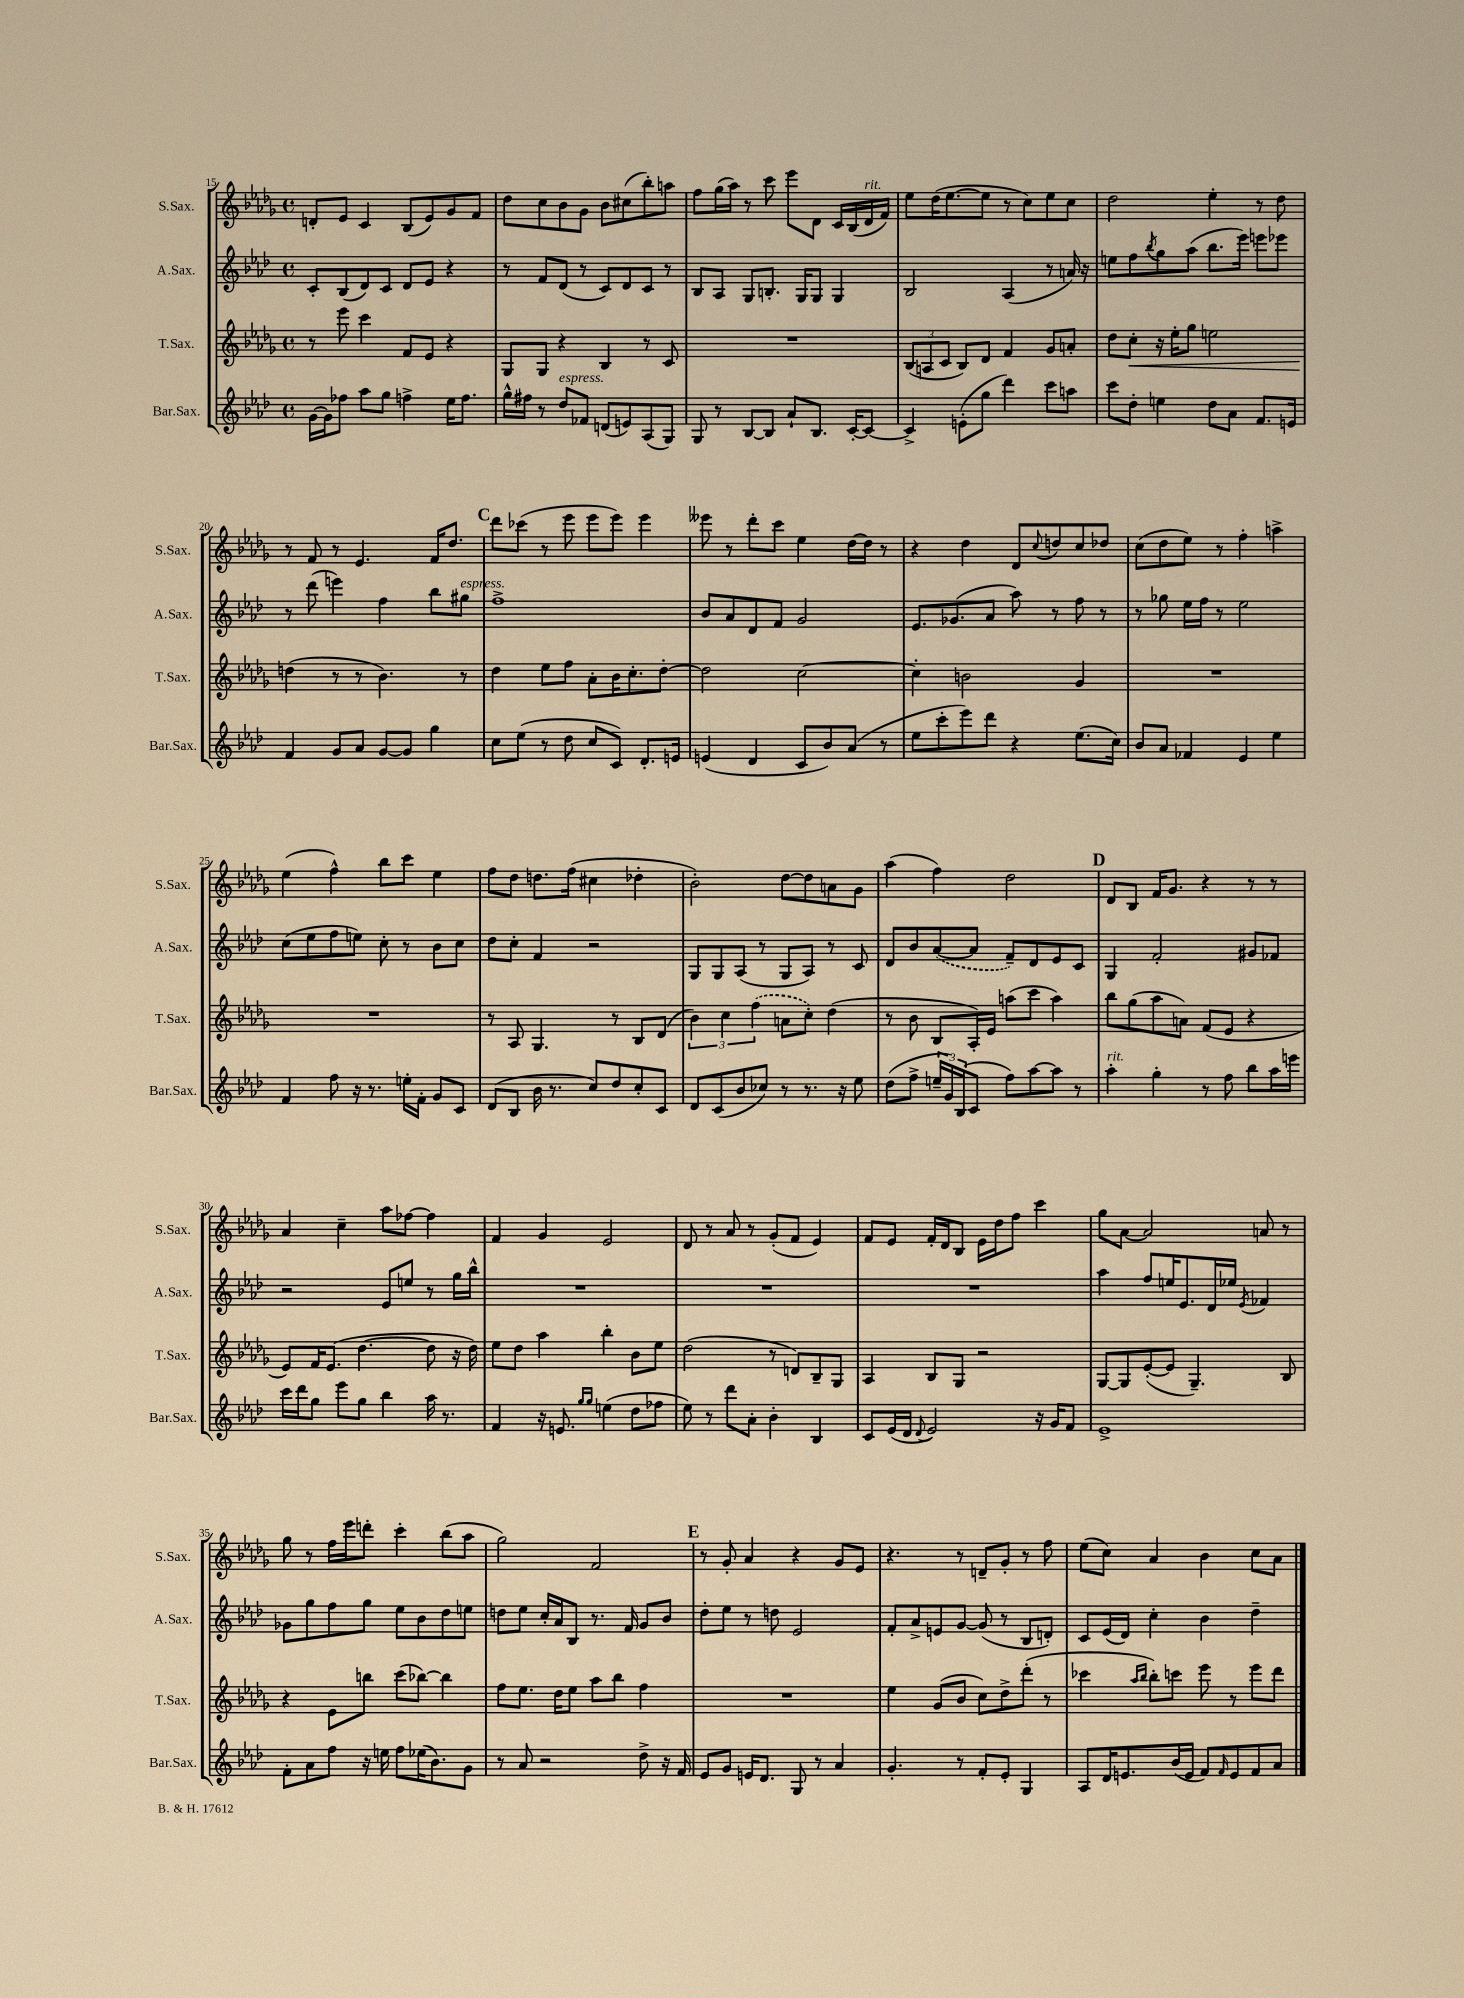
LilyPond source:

<<
\new StaffGroup <<
\new Staff = "s0" \with { instrumentName = "S.Sax." shortInstrumentName = "S.Sax." } {
    \clef treble \key des \major \defaultTimeSignature \time 4/4
    d'8-. ees'8 c'4 bes8( ees'8) ges'8 f'8 |
    des''8 c''8 bes'8 ges'8 bes'8 cis''8( bes''8-.) a''8 |
    f''8 ges''16( aes''16) r8 c'''8 ees'''8 des'8 c'16 bes16( des'16^\markup { \italic "rit." } f'16) |
    ees''8 des''16( ees''8.~ ees''8 r8 c''8) ees''8 c''8 |
    des''2 ees''4-. r8 des''8 |
    r8 f'8 r8 ees'4. f'16 des''8. |
    \mark \markup { \bold "C" } des'''8 ces'''8( r8 ees'''8 ees'''8 ees'''8) ees'''4 |
    eeses'''8 r8 des'''8-. c'''8 ees''4 des''16~ des''16 r8 |
    r4 des''4 des'8 \appoggiatura { c''8 } d''8 c''8 des''8 |
    c''8( des''8 ees''8) r8 f''4-. a''4-> |
    ees''4( f''4-^) bes''8 c'''8 ees''4 |
    f''8 des''8 d''8. f''16( cis''4 des''4-. |
    bes'2-.) des''8~ des''8 a'8 ges'8 |
    aes''4( f''4) des''2 |
    \mark \markup { \bold "D" } des'8 bes8 f'16 ges'8. r4 r8 r8 |
    aes'4 c''4-- aes''8 fes''8~ fes''4 |
    f'4 ges'4 ees'2 |
    des'8 r8 aes'8 r8 ges'8-.( f'8 ees'4) |
    f'8 ees'8 f'16-. des'16 bes8 ees'16 des''16 f''8 c'''4 |
    ges''8 aes'8~ aes'2 a'8 r8 |
    ges''8 r8 f''16 ees'''16 d'''8-. c'''4-. bes''8( aes''8 |
    ges''2) f'2 |
    \mark \markup { \bold "E" } r8 ges'8-. aes'4 r4 ges'8 ees'8 |
    r4. r8 d'8-- ges'8-. r8 f''8 |
    ees''8( c''8) aes'4 bes'4 c''8 aes'8 \bar "|." |
}
\new Staff = "s1" \with { instrumentName = "A.Sax." shortInstrumentName = "A.Sax." } {
    \clef treble \key aes \major \defaultTimeSignature \time 4/4
    c'8-. bes8( des'8) c'8 des'8 ees'8 r4 |
    r8 f'8 des'8( r8 c'8) des'8 c'8 r8 |
    bes8 aes8 g8 b8.-. g16 g8 g4 |
    bes2 aes4( r8 a'16) r16 |
    e''8 f''8 \acciaccatura { bes''8 } g''8 aes''8( bes''8. ees'''16) e'''8 ees'''8 |
    r8 des'''8( e'''4) f''4 bes''8 gis''8^\markup { \italic "espress." } |
    \mark \markup { \bold "C" } f''1-> |
    bes'8 aes'8 des'8 f'8 g'2 |
    ees'8. ges'8.( aes'8 aes''8) r8 f''8 r8 |
    r8 ges''8 ees''16 f''16 r8 ees''2 |
    c''8( ees''8 f''8 e''8) c''8-. r8 bes'8 c''8 |
    des''8 c''8-. f'4 r2 |
    g8 g8 aes8( r8 g8 aes8) r8 c'8 |
    des'8 bes'8 \once \slurDashed aes'8~( aes'8 f'8--) des'8 ees'8 c'8 |
    \mark \markup { \bold "D" } g4 f'2-. gis'8 fes'8 |
    r2 ees'8 e''8 r8 g''16 bes''16-^ |
    R1 |
    R1 |
    R1 |
    aes''4 f''8 e''16 ees'8. des'16 ees''16 \acciaccatura { ees'8 } fes'4 |
    ges'8 g''8 f''8 g''8 ees''8 bes'8 des''8 e''8 |
    d''8 ees''8 c''16-. aes'16 bes8 r8. f'16 g'8 bes'8 |
    \mark \markup { \bold "E" } des''8-. ees''8 r8 d''8 ees'2 |
    f'8-. aes'8-> e'8 g'8~ g'8( r8 bes8 d'8-.) |
    c'8 ees'16( des'16) c''4-. bes'4 des''4-- \bar "|." |
}
\new Staff = "s2" \with { instrumentName = "T.Sax." shortInstrumentName = "T.Sax." } {
    \clef treble \key des \major \defaultTimeSignature \time 4/4
    r8 ees'''8 c'''4 f'8 ees'8 r4 |
    ges8 ges8 r4 bes4 r8 c'8 |
    R1 |
    \tuplet 3/2 { bes8( a8 c'8 } bes8) des'8 f'4 ges'8 a'8-. |
    des''8 c''8-.\< r16 ees''16-. ges''8 e''2 |
    d''4\!( r8 r8 bes'4.) r8 |
    \mark \markup { \bold "C" } des''4 ees''8 f''8 aes'8-. bes'16 c''8.-. des''8~-. |
    des''2 c''2~ |
    c''4-. b'2 ges'4 |
    R1 |
    R1 |
    r8 aes8 ges4. r8 bes8 des'8( |
    \tuplet 3/2 { bes'4) c''4 \once \slurDashed f''4( } a'8 c''8-.) des''4( |
    r8 bes'8 bes8 aes16-.) ees'16 a''8( c'''8 a''4) |
    \mark \markup { \bold "D" } bes''8 ges''8( aes''8 a'8) f'8( ees'8 r4 |
    ees'8) f'16 ees'8.( des''4.~ des''8 r16 des''16) |
    ees''8 des''8 aes''4 bes''4-. bes'8 ees''8 |
    des''2( r8 d'8) bes8-- ges8 |
    aes4 bes8 ges8 r2 |
    ges8~ ges8 ees'8~-.( ees'8 ges4.--) bes8 |
    r4 ees'8 b''8 c'''8( bes''8~) bes''4 |
    f''8 ees''8. des''16 ees''8 aes''8 bes''8 f''4 |
    \mark \markup { \bold "E" } R1 |
    ees''4 ges'8( bes'8 c''8) des''8-> des'''8-.( r8 |
    ces'''4 \grace { aes''16 bes''16 } bes''8-.) c'''8 ees'''8 r8 ees'''8 des'''8 \bar "|." |
}
\new Staff = "s3" \with { instrumentName = "Bar.Sax." shortInstrumentName = "Bar.Sax." } {
    \clef treble \key aes \major \defaultTimeSignature \time 4/4
    g'16~ g'16 fes''8 aes''8 g''8 f''4-> ees''16 f''8. |
    g''16-^ fis''16 r8 des''8^\markup { \italic "espress." } fes'8 d'8( e'8) aes8( g8) |
    g8 r8 bes8~ bes8 aes'8-! bes8. c'16~-. c'8~ |
    c'4-> e'8-.( g''8 des'''4) c'''8 a''8 |
    c'''8 des''8-. e''4 des''8 aes'8 f'8. e'16 |
    f'4 g'8 aes'8 g'8~ g'8 g''4 |
    \mark \markup { \bold "C" } c''8 ees''8( r8 des''8 c''8 c'8) des'8.-. e'16 |
    e'4( des'4 c'8 bes'8) aes'8( r8 |
    ees''8 c'''8-. ees'''8) des'''8 r4 ees''8.( c''16) |
    bes'8 aes'8 fes'4 ees'4 ees''4 |
    f'4 f''8 r16 r8. e''16-. f'16-. g'8 c'8 |
    des'8( bes8 bes'16 r8. c''8) des''8 c''8-. c'8 |
    des'8 c'8( bes'8 ces''8) r8 r8. r16 ees''8 |
    des''8( f''8-> \tuplet 3/2 { e''16-- g'16) bes16( } c'8 f''8) aes''8~ aes''8 r8 |
    \mark \markup { \bold "D" } aes''4-.^\markup { \italic "rit." } g''4-. r8 f''8 bes''8 aes''16 e'''16 |
    c'''16 des'''16 g''8 ees'''8 g''8 bes''4 aes''16 r8. |
    f'4 r16 e'8. \grace { g''16 g''16 } e''4( des''8 fes''8 |
    ees''8) r8 des'''8 aes'8-. bes'4-. bes4 |
    c'8 ees'16( des'16 \appoggiatura { des'8 } ees'2) r16 g'16 f'8 |
    ees'1-> |
    f'8-. aes'8 f''8 r16 e''16 f''8 ees''16( bes'8.) g'8 |
    r8 aes'8 r2 des''8-> r16 f'16 |
    \mark \markup { \bold "E" } ees'8 g'8 e'16 des'8. g8 r8 aes'4 |
    g'4.-. r8 f'8-. ees'8-. g4 |
    aes8 des'16 e'8. bes'16( e'16 f'8) \grace { f'16 } e'8 f'8 aes'8 \bar "|." |
}
>>
>>
\layout { \context { \Score currentBarNumber = #15 } }
